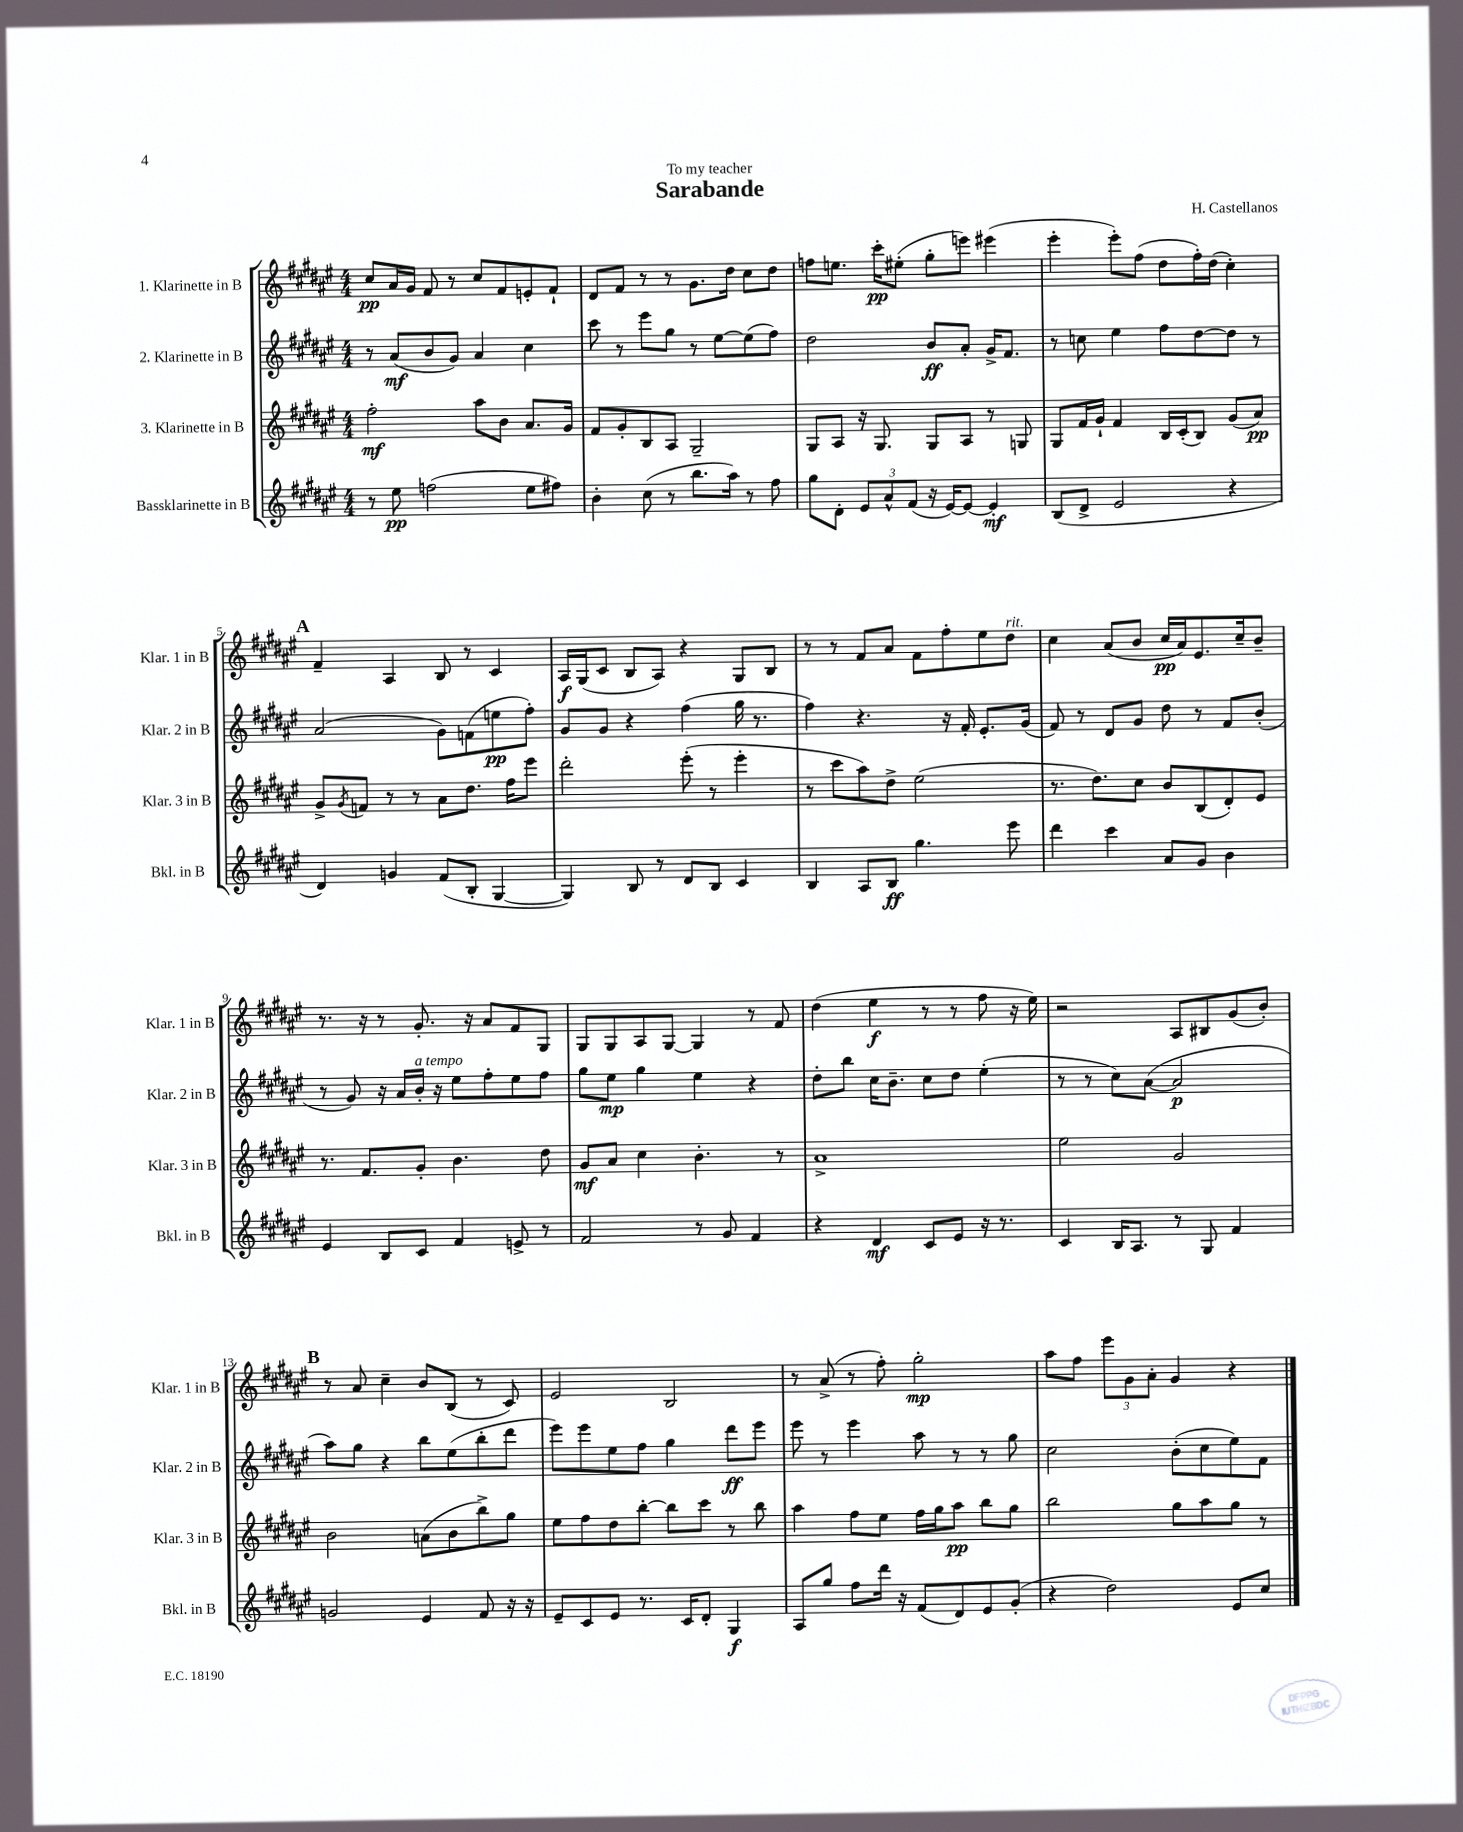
\header { title = "Sarabande" composer = "H. Castellanos" dedication = "To my teacher" }
<<
\new StaffGroup <<
\new Staff = "s0" \with { instrumentName = "1. Klarinette in B" shortInstrumentName = "Klar. 1 in B" } {
    \clef treble \key fis \major \numericTimeSignature \time 4/4
    cis''8\pp ais'16 gis'16 fis'8 r8 cis''8 fis'8 e'8-. fis'8-! |
    dis'8 fis'8 r8 r8 gis'8. dis''16 cis''8 dis''8 |
    f''8 e''8. cis'''16-.\pp eis''8-.( gis''8-. e'''8) eis'''4( |
    eis'''4-. eis'''8-.) fis''8( dis''8 fis''16-.) dis''16( cis''4-.) |
    \mark \markup { \bold "A" } fis'4-- ais4 b8 r8 cis'4 |
    ais16\f gis16( cis'8 b8 ais8) r4 gis8 b8 |
    r8 r8 fis'8 ais'8 fis'8 fis''8-. eis''8 dis''8^\markup { \italic "rit." } |
    cis''4 ais'8( b'8 cis''16\pp ais'16) eis'8. cis''16-- b'8-- |
    r8. r16 r8 gis'8.-. r16 ais'8 fis'8 gis8 |
    gis8 gis8 ais8 gis8~ gis4 r8 fis'8 |
    dis''4( eis''4\f r8 r8 fis''8 r16 eis''16) |
    r2 ais8 bis8 gis'8( b'8-.) |
    \mark \markup { \bold "B" } r8 ais'8 cis''4-- b'8 b8( r8 cis'8) |
    eis'2 b2 |
    r8 ais'8->( r8 fis''8-.) gis''2-.\mp |
    ais''8 fis''8 \tuplet 3/2 { eis'''8 gis'8 ais'8-. } gis'4 r4 \bar "|." |
}
\new Staff = "s1" \with { instrumentName = "2. Klarinette in B" shortInstrumentName = "Klar. 2 in B" } {
    \clef treble \key fis \major \numericTimeSignature \time 4/4
    r8 ais'8\mf( b'8 gis'8) ais'4 cis''4 |
    cis'''8 r8 eis'''8 gis''8 r8 eis''8~ eis''8( fis''8) |
    dis''2 b'8\ff ais'8-. gis'16-> fis'8. |
    r8 c''8 eis''4 fis''8 dis''8~ dis''8 r8 |
    \mark \markup { \bold "A" } ais'2( gis'8) f'8( e''8\pp fis''8-.) |
    gis'8 gis'8 r4 fis''4( gis''16 r8. |
    fis''4) r4. r16 fis'16-. eis'8.-. gis'16( |
    fis'8) r8 dis'8 gis'8 dis''8 r8 fis'8 b'8-.( |
    r8 gis'8) r16 ais'16 b'16-.^\markup { \italic "a tempo" } r16 eis''8 fis''8-. eis''8 fis''8 |
    gis''8 eis''8\mp gis''4 eis''4 r4 |
    dis''8-. b''8 cis''16 b'8.-- cis''8 dis''8 eis''4-.( |
    r8 r8 cis''8) ais'8~( ais'2\p |
    \mark \markup { \bold "B" } ais''8) gis''8 r4 b''8 eis''8( b''8-. dis'''8 |
    eis'''8) eis'''8 eis''8 fis''8 gis''4 dis'''8\ff eis'''8 |
    eis'''8 r8 eis'''4 ais''8 r8 r8 gis''8 |
    cis''2 b'8-.( cis''8 eis''8) fis'8 \bar "|." |
}
\new Staff = "s2" \with { instrumentName = "3. Klarinette in B" shortInstrumentName = "Klar. 3 in B" } {
    \clef treble \key fis \major \numericTimeSignature \time 4/4
    fis''2-.\mf ais''8 b'8 ais'8. gis'16 |
    fis'8 gis'8-. b8 ais8 gis2-- |
    gis8 ais8 r16 gis8. gis8 ais8 r8 g8 |
    gis8 fis'16 gis'16-! fis'4 b16 cis'16-.( b8) gis'8( ais'8\pp) |
    \mark \markup { \bold "A" } gis'8-> \acciaccatura { gis'8 } f'8 r8 r8 ais'8 dis''8. fis''16 eis'''8 |
    dis'''2-. eis'''8-.( r8 eis'''4-. |
    r8 cis'''8 ais''8) dis''8-> eis''2( |
    r8. dis''8.) cis''8 b'8 b8( dis'8-.) eis'8 |
    r8. fis'8. gis'8-. b'4. dis''8 |
    gis'8\mf ais'8 cis''4 b'4.-. r8 |
    ais'1-> |
    eis''2 gis'2 |
    \mark \markup { \bold "B" } b'2 a'8( b'8 b''8->) gis''8 |
    eis''8 fis''8 dis''8 b''8~-. b''8 cis'''8 r8 b''8 |
    ais''4 fis''8 eis''8 fis''16 gis''16 ais''8\pp b''8 gis''8 |
    b''2 gis''8 ais''8 gis''8 r8 \bar "|." |
}
\new Staff = "s3" \with { instrumentName = "Bassklarinette in B" shortInstrumentName = "Bkl. in B" } {
    \clef treble \key fis \major \numericTimeSignature \time 4/4
    r8 eis''8\pp f''2( eis''8 fis''8) |
    b'4-. cis''8( r8 b''8. ais''16) r8 fis''8 |
    gis''8 dis'8-. \tuplet 3/2 { eis'8 ais'8-^ fis'8( } r16 eis'16~) eis'8~ eis'4-.\mf |
    b8( dis'8-> eis'2 r4 |
    \mark \markup { \bold "A" } dis'4) g'4 fis'8( b8-. gis4~ |
    gis4) b8 r8 dis'8 b8 cis'4 |
    b4 ais8 b8\ff gis''4. eis'''8 |
    dis'''4 cis'''4 ais'8 gis'8 b'4 |
    eis'4 b8 cis'8 fis'4 e'8-> r8 |
    fis'2 r8 gis'8 fis'4 |
    r4 dis'4\mf cis'8 eis'8 r16 r8. |
    cis'4 b16 ais8. r8 gis8 fis'4 |
    \mark \markup { \bold "B" } g'2 eis'4 fis'8 r16 r16 |
    eis'8-- cis'8 eis'8 r8. cis'16 dis'8-. gis4\f |
    ais8 gis''8 fis''8 dis'''16 r16 fis'8( dis'8) eis'8 gis'8-.( |
    r4 dis''2) eis'8 cis''8 \bar "|." |
}
>>
>>
